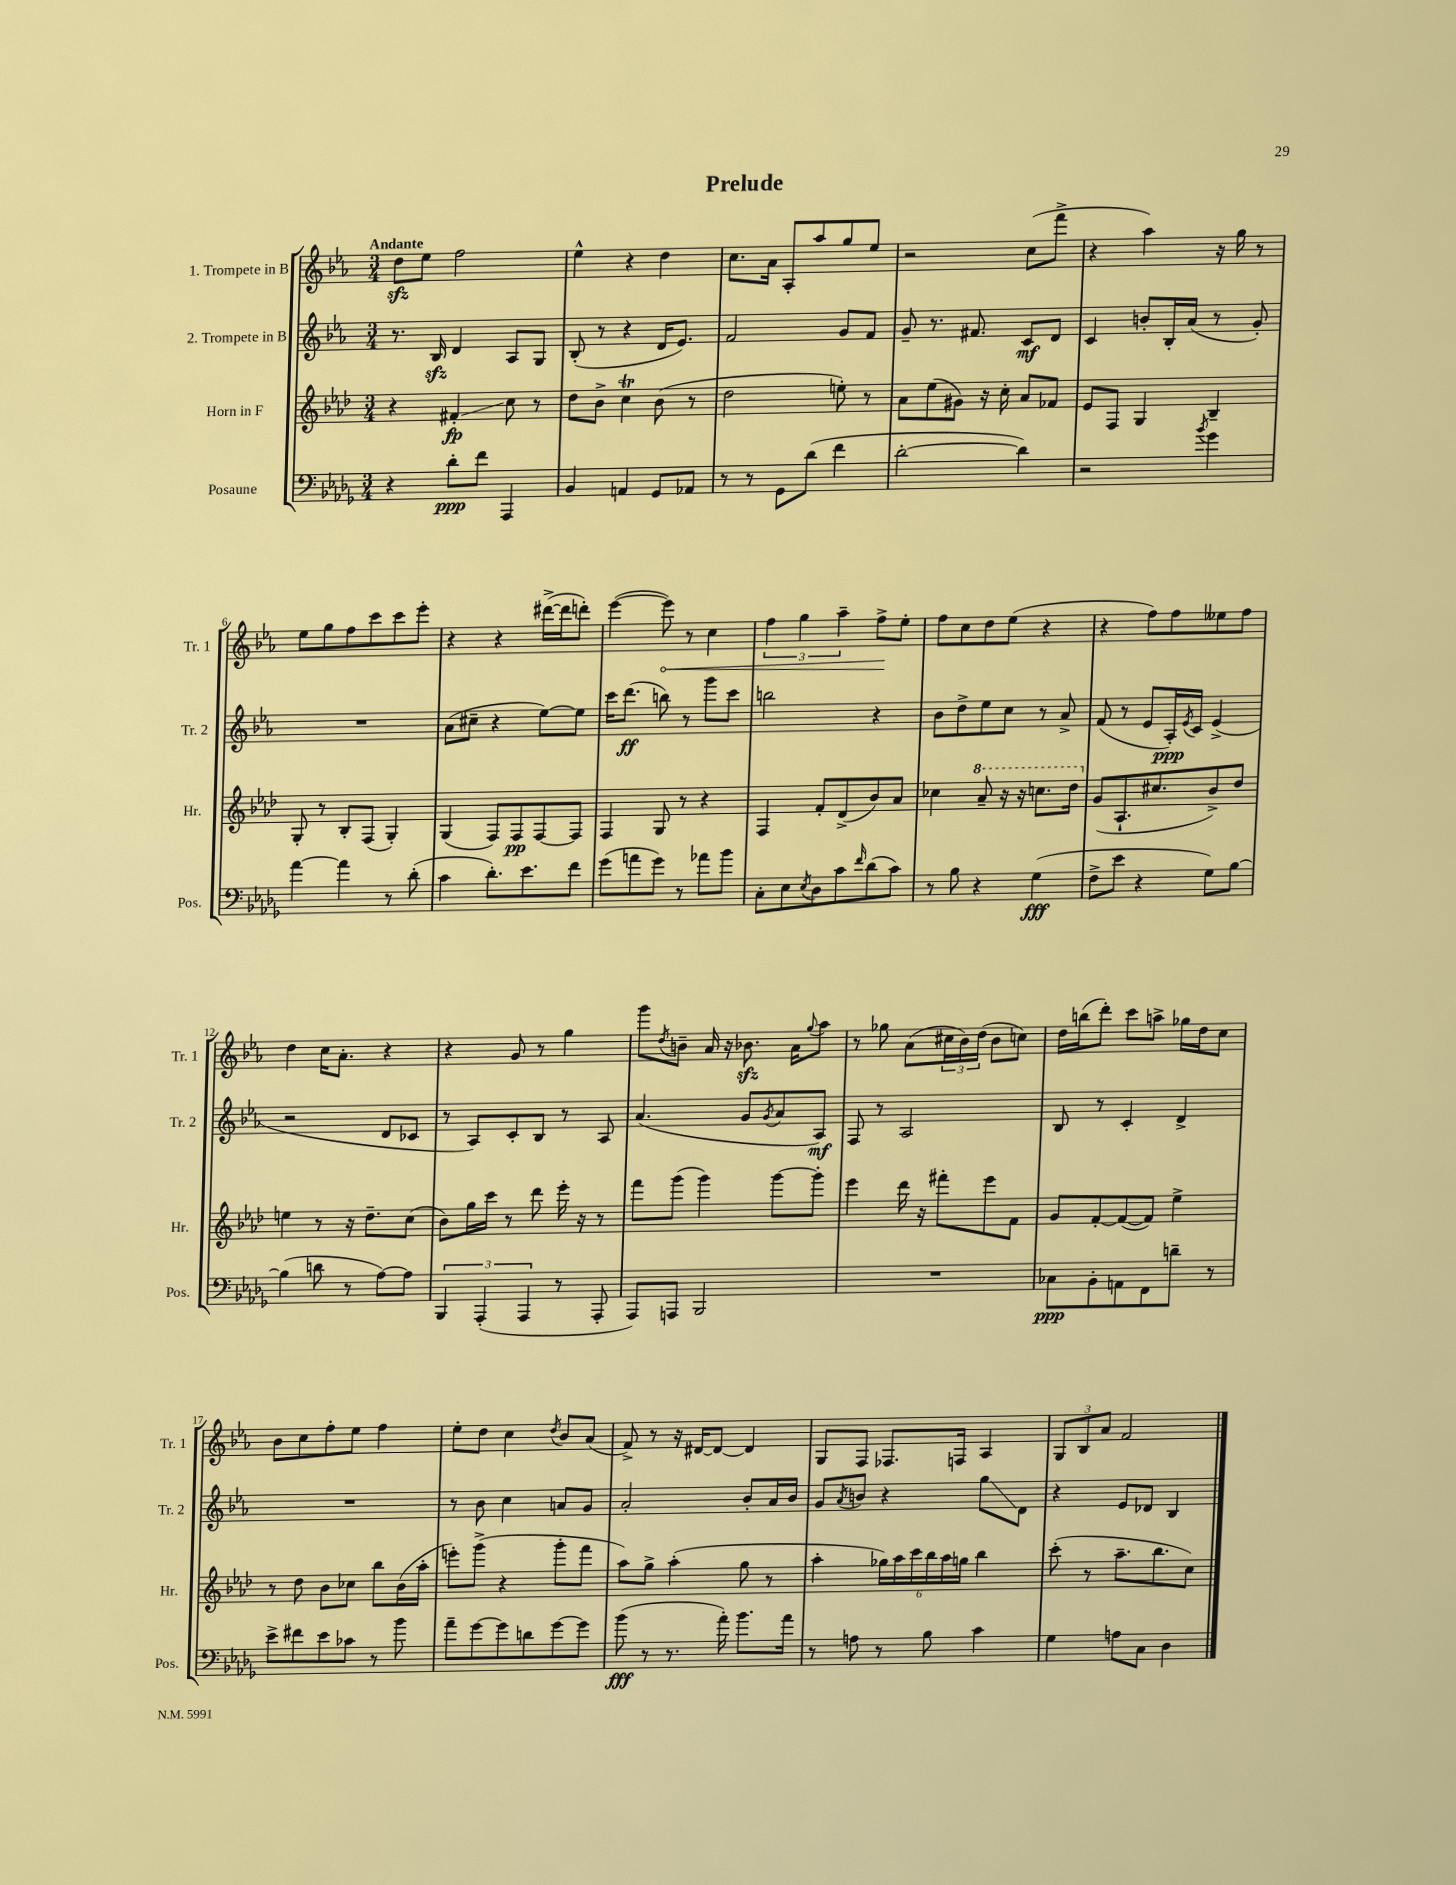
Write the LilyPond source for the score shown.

\header { title = "Prelude" }
<<
\new StaffGroup <<
\new Staff = "s0" \with { instrumentName = "1. Trompete in B" shortInstrumentName = "Tr. 1" } {
    \clef treble \key ees \major \numericTimeSignature \time 3/4 \tempo "Andante"
    d''8\sfz ees''8 f''2 |
    ees''4-^ r4 d''4 |
    c''8. aes'16 aes8-. aes''8 g''8 ees''8 |
    r2 c''8( f'''8-> |
    r4 aes''4) r16 g''16 r8 |
    ees''8 g''8 f''8 c'''8 c'''8 ees'''8-. |
    r4 r4 dis'''16~->( dis'''16 d'''8-.) |
    ees'''4~( \once \override Hairpin.circled-tip = ##t ees'''8\<) r8 c''4 |
    \tuplet 3/2 { f''4 g''4 aes''4-- } f''8->\! ees''8-. |
    f''8 c''8 d''8 ees''8( r4 |
    r4 f''8) f''8 eeses''8 f''8 |
    d''4 c''16 aes'8.-. r4 |
    r4 g'8 r8 g''4 |
    g'''8 \acciaccatura { d''8 } b'8-- aes'16 r16 bes'8.\sfz aes'16 \appoggiatura { g''8 } aes''8 |
    r8 ges''8 aes'8( \tuplet 3/2 { cis''16 bes'16) d''16( } bes'8 c''8) |
    d''16 b''16( d'''8-.) c'''8 a''8-> ges''16 d''16 c''8 |
    bes'8 c''8 f''8-. ees''8 f''4 |
    ees''8-. d''8 c''4 \acciaccatura { d''8 } bes'8 aes'8( |
    f'8->) r8 r16 dis'16~ dis'8~ dis'4 |
    g8 f8 fes8. f16 aes4 |
    \tuplet 3/2 { g8 bes8 aes'8 } f'2 \bar "|." |
}
\new Staff = "s1" \with { instrumentName = "2. Trompete in B" shortInstrumentName = "Tr. 2" } {
    \clef treble \key ees \major \numericTimeSignature \time 3/4
    r8. bes16\sfz d'4 aes8 g8 |
    bes8-.( r8 r4 d'16 ees'8.) |
    f'2 g'8 f'8 |
    g'8-- r8. fis'8. c'8\mf d'8 |
    c'4 b'8-. bes16-. aes'16( r8 g'8-.) |
    R2. |
    aes'8( cis''8-- r4 ees''8~) ees''8 |
    c'''16 d'''8.\ff( b''8) r8 g'''8 c'''8 |
    b''2 r4 |
    bes'8 d''8-> ees''8 c''8 r8 aes'8-> |
    f'8( r8 ees'8 aes16-.\ppp) \acciaccatura { ees'8 } c'16 ees'4->( |
    r2 d'8 ces'8 |
    r8 aes8) c'8-. bes8 r8 aes8 |
    aes'4.( g'8 \acciaccatura { g'8 } aes'8 aes8\mf) |
    f8 r8 aes2 |
    bes8 r8 c'4-. d'4-> |
    R2. |
    r8 bes'8 c''4 a'8 g'8 |
    aes'2-. bes'8-. aes'16 bes'16 |
    g'8 \acciaccatura { aes'8 } b'8 r4 g''8\glissando d'8 |
    r4 ees'8 des'8 bes4 \bar "|." |
}
\new Staff = "s2" \with { instrumentName = "Horn in F" shortInstrumentName = "Hr." } {
    \clef treble \key aes \major \numericTimeSignature \time 3/4
    r4 fis'4-.\glissando\fp c''8 r8 |
    des''8 bes'8-> c''4\trill bes'8( r8 |
    des''2 e''8-.) r8 |
    aes'8 ees''8( gis'8) r16 c''16-. aes'8 fes'8 |
    ees'8 f8 g4 bes4-- |
    g8-. r8 bes8-. f8( g4-.) |
    g4( f8) f8\pp f8~ f8 |
    f4 g8 r8 r4 |
    f4 f'8-. des'8->( bes'8) aes'8 |
    ces''4 \ottava #1 aes''8-- r16 r16 c'''!8. des'''16 \ottava #0 |
    g'8( aes8.-! cis''8. bes'8->) des''8 |
    e''4 r8 r16 des''8.-- c''8( |
    bes'8) g''16 c'''16 r8 des'''8 ees'''16-. r16 r8 |
    f'''8 g'''8( g'''4) g'''8~ g'''8-. |
    ees'''4 des'''16 r16 fis'''8-. ees'''8 f'8 |
    g'8 f'8~-. f'8~( f'8) ees''4-> |
    r8 des''8 bes'8 ces''8 bes''8 bes'16( aes''16-. |
    e'''8-.) g'''8->( r4 g'''8-. f'''8 |
    aes''8) g''8-> aes''4-.( g''8 r8 |
    aes''4-. \tuplet 6/4 { ges''16) aes''16 c'''16 bes''16 aes''16 g''16 } bes''4 |
    c'''8-.( r8 aes''8.-- bes''8. c''8) \bar "|." |
}
\new Staff = "s3" \with { instrumentName = "Posaune" shortInstrumentName = "Pos." } {
    \clef bass \key des \major \numericTimeSignature \time 3/4
    r4 des'8-.\ppp f'8 aes,,4 |
    bes,4 a,4 ges,8 aes,8 |
    r8 r8 ges,8 des'8( f'4 |
    des'2~-. des'4) |
    r2 \acciaccatura { bes'8 } ges'4 |
    aes'4~ aes'4 r8 des'8-.( |
    c'4 des'8.-.) ees'8. f'8 |
    ges'8( a'8 ges'8) r8 aes'8 bes'8 |
    c8-. ees8 \acciaccatura { ees8 } des8 c'8 \grace { f'16 } des'8( c'8) |
    r8 bes8 r4 ges4\fff( |
    f8-> ees'8 r4 ges8) bes8~ |
    bes4( d'8 r8 aes8~) aes8 |
    \tuplet 3/2 { bes,,4 aes,,4-.( aes,,4 } r8 aes,,8-. |
    aes,,8) a,,8 bes,,2 |
    R2. |
    ces8\ppp bes,8-. a,8 f,8 d'8-- r8 |
    ees'8-> fis'8 ees'8 ces'8 r8 bes'8 |
    aes'8-- ges'8~ ges'8 d'8 ges'8~ ges'8 |
    bes'8\fff( r8 r8. aes'16-.) bes'8. aes'16 |
    r8 a8 r8 bes8 c'4 |
    ges4 a8 c8 des4 \bar "|." |
}
>>
>>
